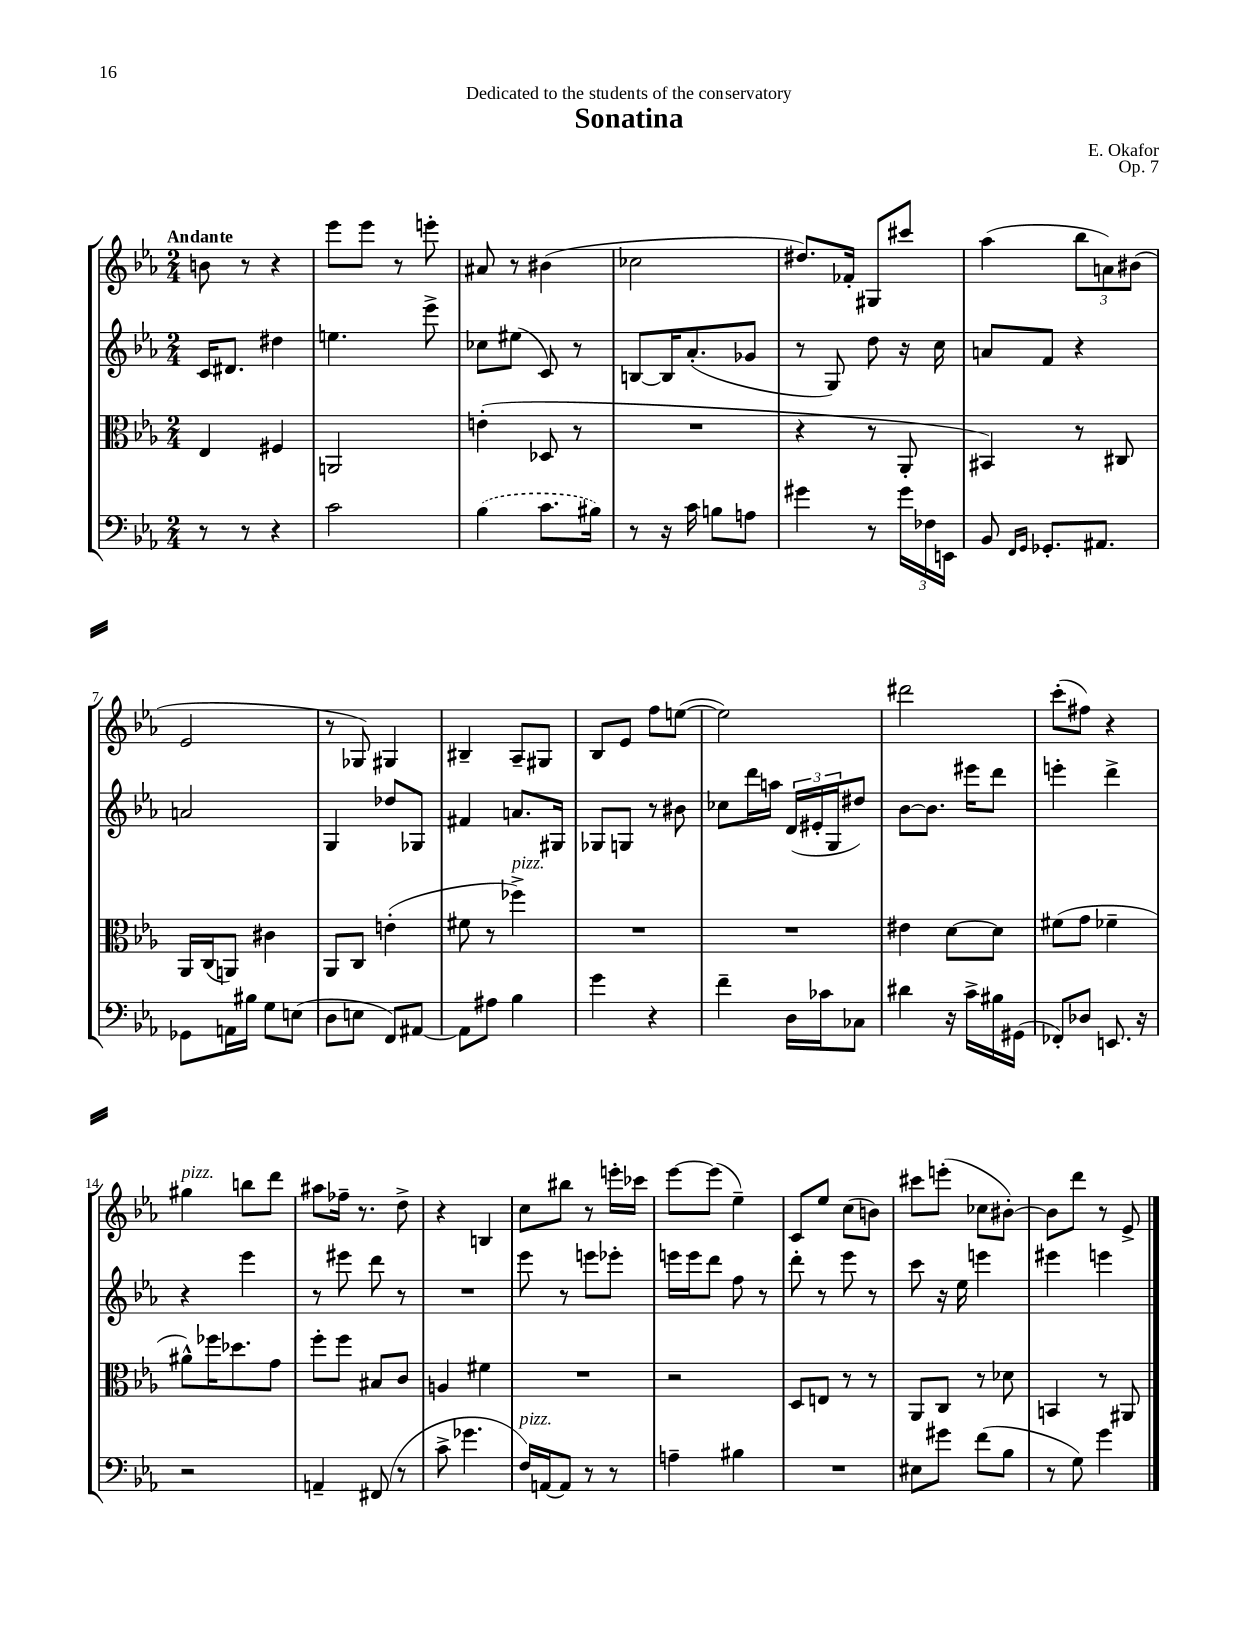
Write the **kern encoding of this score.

**kern	**kern	**kern	**kern
*part4	*part3	*part2	*part1
*staff4	*staff3	*staff2	*staff1
*clefF4	*clefC3	*clefG2	*clefG2
*k[b-e-a-]	*k[b-e-a-]	*k[b-e-a-]	*k[b-e-a-]
*M2/4	*M2/4	*M2/4	*M2/4
=1	=1	=1	=1
!	!	!	!LO:TX:a:B:t=Andante
8r	4E-/	16c/KL	8bn\
.	.	8.d#X/J	.
8r	.	.	8r
4r	4F#X/	4dd#X\	4r
=2	=2	=2	=2
2c\	2AAn/	4.een\	8eee-\L
.	.	.	8eee-\J
.	.	.	8r
.	.	8eee-^\	8eeen'\
=3	=3	=3	=3
(4B-\	(4en'\	8cc-X\L	8a#X/
.	.	(8ee#X\J	8r
8.c\L	8D-X/	8c/)	(4b#X\
.	8r	8r	.
16B#X\Jk)	.	.	.
=4	=4	=4	=4
8r	2r	[8Bn/L	2cc-X\
16r	.	16B/K]	.
16c\	.	(8.a-'/	.
8Bn\L	.	.	.
8An\J	.	8g-X/J	.
=5	=5	=5	=5
4g#X\	4r	8r	8.dd#X/L)
.	.	8G/)	.
.	.	.	16f-X'/Jk
8r	8r	8dd\	8G#X/L
24g#\LL	8AA-'/	16r	8ccc#X/J
24F-X\	.	.	.
.	.	16cc\	.
24EEn\JJ	.	.	.
=6	=6	=6	=6
8BB-/	4BB#X/)	8an/L	(4aa-\
16qqFF/LL	.	.	.
16qqGG/JJ	.	.	.
8.GG-X'/L	.	8f/J	.
.	8r	4r	12bb-\L
8.AA#X/J	.	.	.
.	.	.	12an\)
.	8C#X/	.	.
.	.	.	(12b#X\J
!!LO:LB:g=z
=7	=7	=7	=7
8GG-X\L	16AA-/LL	2an/	2e-/
.	(16C/J	.	.
16AAn\L	8AAn/J)	.	.
16B#X\JJ	.	.	.
8G\L	4c#X\	.	.
(8En\J	.	.	.
=8	=8	=8	=8
8D\L	8AA-/L	4G/	8r
8En\J	8C/J	.	8G-X/)
8FF/L)	(4en'\	8dd-X/L	4G#X/
[8AA#X/J	.	8G-X/J	.
=9	=9	=9	=9
8AA#\L]	8f#X\	4f#X/	4B#X~/
8A#X\J	8r	.	.
!	!LO:TX:a:i:t=pizz.	!	!
4B-\	4ff-X^\)	8.an/L	8A-~/L
.	.	.	8G#X/J
.	.	16G#X/Jk	.
=10	=10	=10	=10
4g\	2r	8G-X/L	8B-/L
.	.	8Gn/J	8e-/J
4r	.	8r	8ff\L
.	.	8b#X\	([8een\J
=11	=11	=11	=11
4f~\	2r	8cc-X\L	2ee\])
.	.	16ddd\L	.
.	.	16aan\JJ	.
16D\LL	.	(24d/LL	.
.	.	24e#X'/	.
16c-X\J	.	.	.
.	.	24G/J	.
8C-X\J	.	8dd#X/J)	.
=12	=12	=12	=12
4d#X\	4e#X\	[8b-\L	2ddd#X\
.	.	8.b-\J]	.
16r	[8d\L	.	.
16c^\LL	.	16eee#X\KL	.
16B#X\	8d\J]	8ddd\J	.
(16GG#X\JJ	.	.	.
=13	=13	=13	=13
8FF-X'/L)	(8f#X\L	4eeen'\	(8ccc'\L
8D-X/J	8g\J	.	8ff#X\J)
8.EEn/	4f-X~\	4ddd^\	4r
16r	.	.	.
!!LO:LB:g=z
=14	=14	=14	=14
!	!	!	!LO:TX:a:i:t=pizz.
2r	8a#X^^\L)	4r	4gg#X\
.	16ff-X\K	.	.
.	8.dd-X\	.	.
.	.	4eee-\	8bbn\L
.	8g\J	.	8ddd\J
=15	=15	=15	=15
4AAn~/	8ff'\L	8r	8aa#X\L
.	8ff\J	8eee#X\	16ff-X~\Jk
.	.	.	8.r
(8FF#X/	8B#X/L	8ddd\	.
8r	8c/J	8r	8dd^\
=16	=16	=16	=16
8c^\	4An/	2r	4r
4.g-X\	.	.	.
.	4f#X\	.	4Bn/
=17	=17	=17	=17
!LO:TX:a:i:t=pizz.	!	!	!
16F/LL)	2r	8eee-\	8cc\L
[16AAn/J	.	.	.
8AA/J]	.	8r	8bb#X\J
8r	.	8eeen\L	8r
8r	.	8eee-X'\J	16eeen'\LL
.	.	.	16ccc-X\JJ
=18	=18	=18	=18
4An~\	2r	16eeen\LL	[8eee-\L
.	.	16eee\J	.
.	.	8ddd\J	(8eee-\J]
4B#X\	.	8ff\	4ee-~\)
.	.	8r	.
=19	=19	=19	=19
2r	8D/L	8ddd'\	8c/L
.	8En/J	8r	8ee-/J
.	8r	8eee-\	(8cc\L
.	8r	8r	8bn\J)
=20	=20	=20	=20
8E#X\L	8AA-/L	8ccc\	8ccc#X\L
8g#X\J	8C/J	16r	(8eeen'\J
.	.	16ee-\	.
(8f\L	8r	4eeen\	8cc-X\L
8B-\J	8d-X\	.	[8b#X'\J)
=21	=21	=21	=21
8r	4BBn/	4eee#X\	8b#\L]
8G\)	.	.	8ddd\J
4g\	8r	4eeen\	8r
.	8AA#X/	.	8e-^/
==	==	==	==
*-	*-	*-	*-
